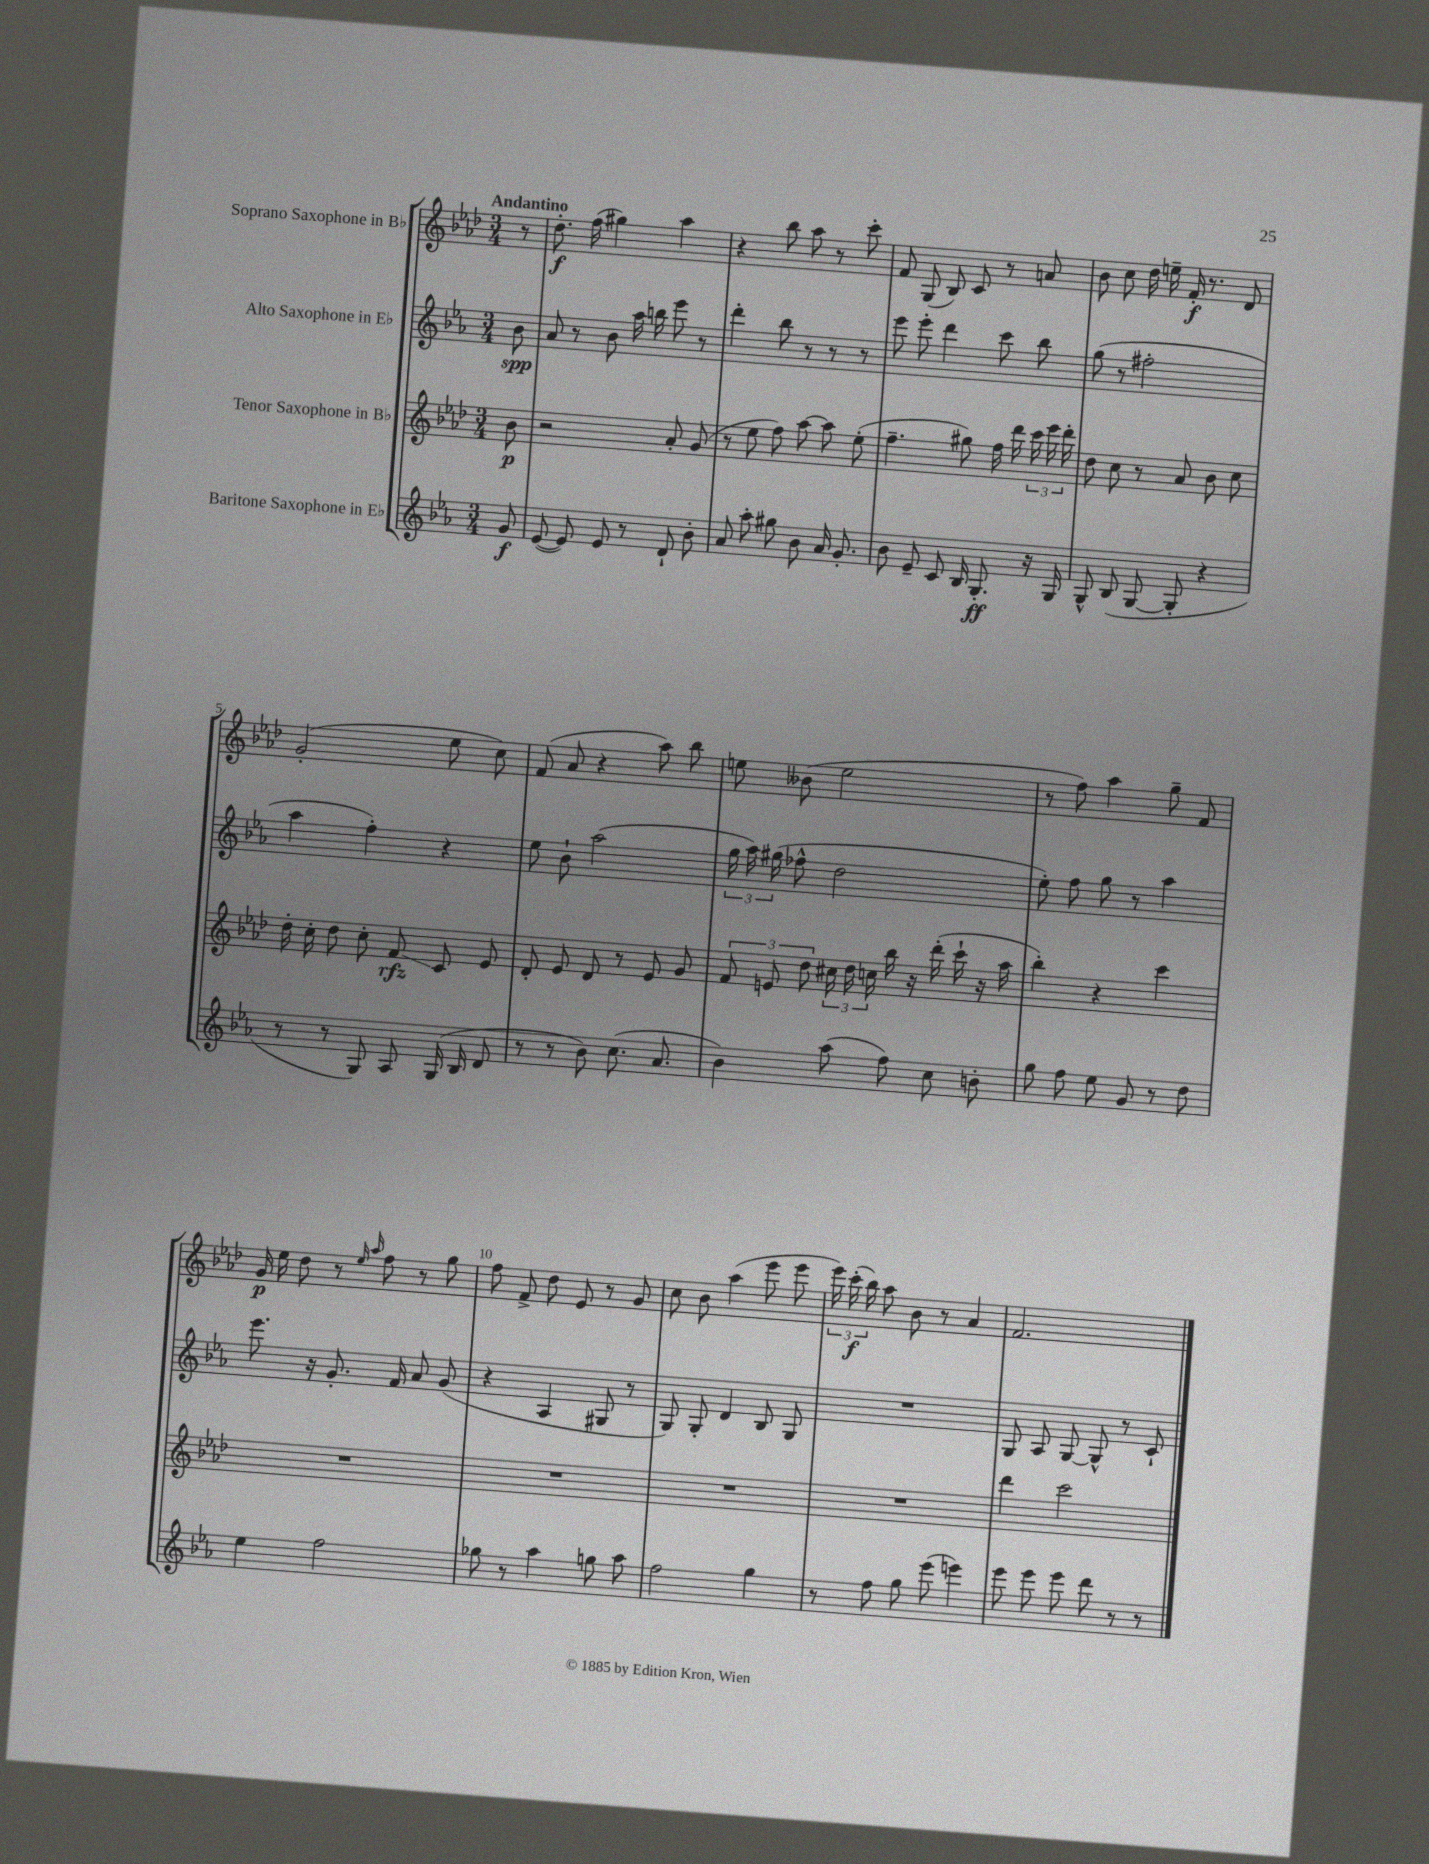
<<
\new StaffGroup <<
\new Staff = "s0" \with { instrumentName = "Soprano Saxophone in Bb" } {
    \clef treble \key aes \major \numericTimeSignature \time 3/4 \partial 8 \tempo "Andantino"
    \autoBeamOff r8 |
    des''8.-.\f f''16( gis''4) aes''4 |
    r4 bes''8 aes''8 r8 c'''8-. |
    f'8 g8( bes8) c'8 r8 a'8 |
    bes'8 c''8 des''16 e''16-- f'16-.\f r8. des'8 |
    g'2-.( ees''8 c''8) |
    f'8( aes'8 r4 aes''8) bes''8 |
    e''8 beses'8( e''2 |
    r8 f''8) aes''4 g''8-- f'8 |
    g'16\p ees''16 des''8 r8 \grace { ees''16 aes''16 } f''8 r8 g''8 |
    f''8 f'8-> des''8 ees'8 r8 g'8 |
    c''8 bes'8 aes''4( ees'''8 ees'''8 |
    \tuplet 3/2 { ees'''16) c'''16-.\f( bes''16) } aes''8 bes'8 r8 aes'4 |
    f'2. \bar "|." |
}
\new Staff = "s1" \with { instrumentName = "Alto Saxophone in Eb" } {
    \clef treble \key ees \major \numericTimeSignature \time 3/4 \partial 8
    \autoBeamOff bes'8\spp |
    aes'8 r8 bes'8 aes''16 b''16 ees'''8 r8 |
    d'''4-. bes''8 r8 r8 r8 |
    ees'''8 ees'''8-. d'''4 c'''8 bes''8 |
    g''8( r8 fis''2-. |
    aes''4 f''4-.) r4 |
    ees''8 bes'8-! aes''2( |
    \tuplet 3/2 { g''16 aes''16) gis''16( } fes''8-^ d''2 |
    ees''8-.) f''8 g''8 r8 aes''4 |
    ees'''8. r16 g'8.-. f'16 aes'8 g'8( |
    r4 aes4 gis8 r8 |
    g8) g8-. d'4 bes8 g8 |
    R2. |
    g8 aes8 g8~ g8-^ r8 c'8-! \bar "|." |
}
\new Staff = "s2" \with { instrumentName = "Tenor Saxophone in Bb" } {
    \clef treble \key aes \major \numericTimeSignature \time 3/4 \partial 8
    \autoBeamOff bes'8\p |
    r2 aes'8-. g'8( |
    r8 ees''8 f''8) aes''8~ aes''8 ees''8-.( |
    f''4.-- gis''8) f''16 des'''16 \tuplet 3/2 { c'''16 ees'''16 des'''16-. } |
    des''8 c''8 r8 aes'8 bes'8 c''8 |
    des''16-. c''16-. des''8 c''8-. f'8\glissando\rfz c'8 ees'8 |
    des'8-. ees'8 des'8 r8 ees'8 g'8 |
    \tuplet 3/2 { f'8 e'8 des''8 } \tuplet 3/2 { cis''16 des''16 c''16 } bes''16 r16 des'''16-.( c'''16-! r16 aes''16 |
    bes''4-.) r4 c'''4 |
    R2. |
    R2. |
    R2. |
    R2. |
    des'''4 c'''2 \bar "|." |
}
\new Staff = "s3" \with { instrumentName = "Baritone Saxophone in Eb" } {
    \clef treble \key ees \major \numericTimeSignature \time 3/4 \partial 8
    \autoBeamOff g'8\f |
    ees'8~( ees'8) ees'8 r8 d'8-! bes'8-. |
    aes'8 aes''8-. gis''8 bes'8 aes'16 g'8.-. |
    bes'8 ees'8-- c'8 bes16 g8.-.\ff r16 g16 |
    g8-^ bes8( g8~ g8-. r4 |
    r8 r8 g8) aes8 g16( bes16 d'8 |
    r8 r8 bes'8) c''8.( aes'8. |
    bes'4) aes''8( f''8) c''8 b'8-. |
    g''8 f''8 ees''8 g'8 r8 d''8 |
    ees''4 f''2 |
    ges''8 r8 aes''4 g''8 aes''8 |
    f''2 g''4 |
    r8 f''8 g''8 ees'''8( e'''4) |
    ees'''8 ees'''8 ees'''8 d'''8 r8 r8 \bar "|." |
}
>>
>>
\layout { \context { \Score \override BarNumber.break-visibility = ##(#f #t #t) barNumberVisibility = #(every-nth-bar-number-visible 5) } }
